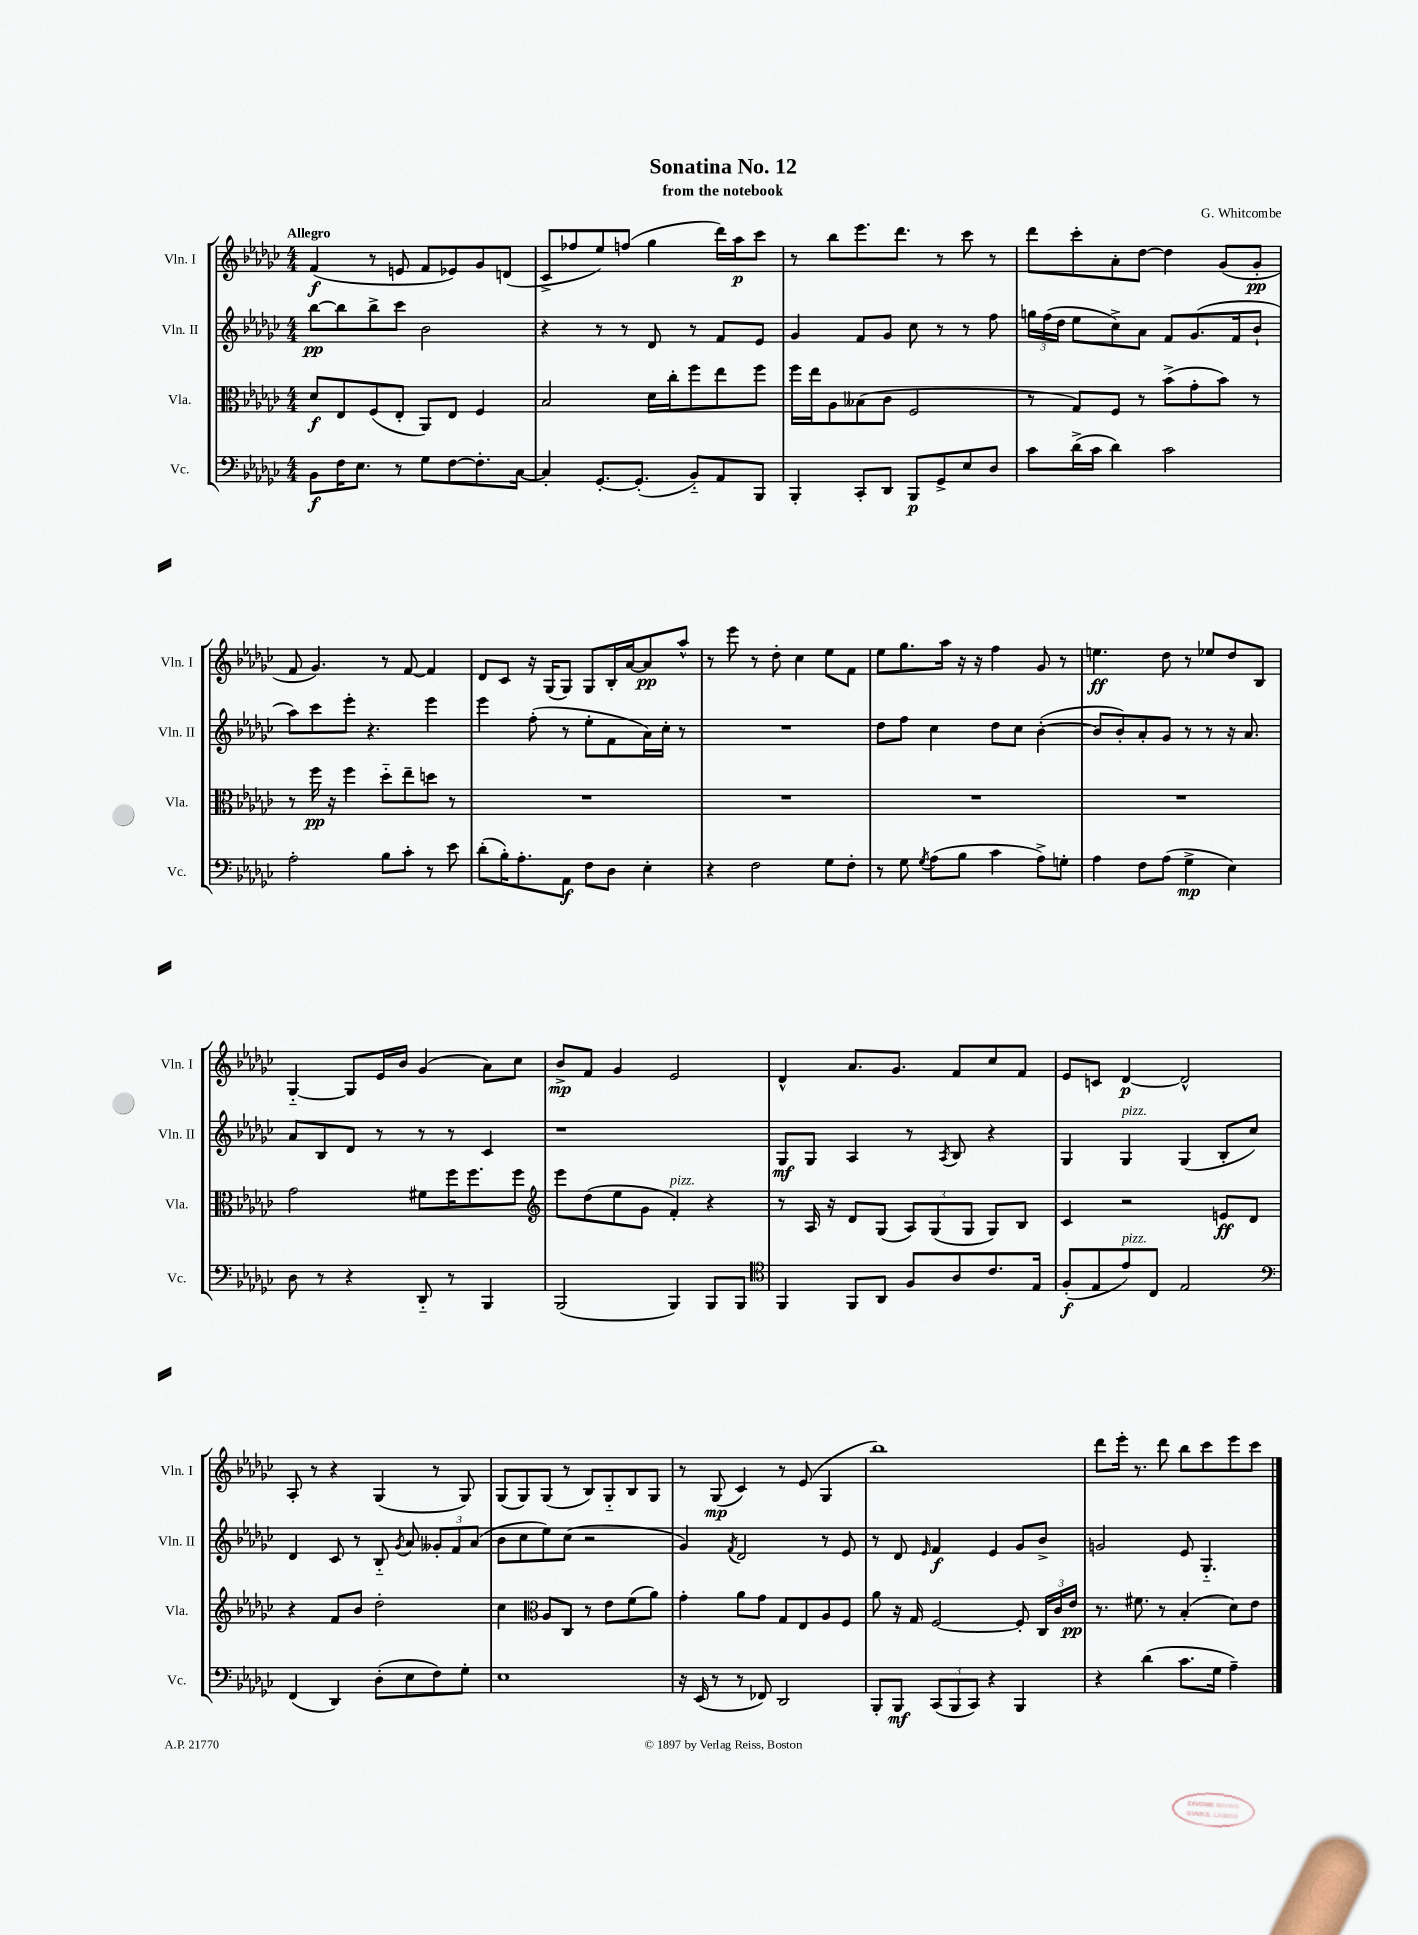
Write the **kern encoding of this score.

**kern	**dynam	**kern	**dynam	**kern	**dynam	**kern	**dynam
*part4	*part4	*part3	*part3	*part2	*part2	*part1	*part1
*staff4	*staff4	*staff3	*staff3	*staff2	*staff2	*staff1	*staff1
*I"Vc.	*	*I"Vla.	*	*I"Vln. II	*	*I"Vln. I	*
*I'Vc.	*	*I'Vla.	*	*I'Vln. II	*	*I'Vln. I	*
*clefF4	*	*clefC3	*	*clefG2	*	*clefG2	*
*k[b-e-a-d-g-c-]	*	*k[b-e-a-d-g-c-]	*	*k[b-e-a-d-g-c-]	*	*k[b-e-a-d-g-c-]	*
*M4/4	*	*M4/4	*	*M4/4	*	*M4/4	*
=1	=1	=1	=1	=1	=1	=1	=1
!	!	!	!	!	!	!LO:TX:a:B:t=Allegro	!
8BB-\L	f	8d-/L	f	[8bb-\L	pp	(4f/	f
16F\K	.	8E-/	.	8bb-\]	.	.	.
8.E-\J	.	.	.	.	.	.	.
.	.	(8F/	.	8bb-^\	.	8r	.
8r	.	8E-'/J	.	8ccc-\J	.	8en/	.
8G-\L	.	8AA-/L)	.	2b-\	.	8f/L	.
[8F\	.	8E-/J	.	.	.	8e-X/)	.
8.F'\]	.	4F/	.	.	.	8g-/	.
.	.	.	.	.	.	(8dn/J	.
[16C-\Jk	.	.	.	.	.	.	.
=2	=2	=2	=2	=2	=2	=2	=2
4C-'/]	.	2B-/	.	4r	.	8c-^/L	.
.	.	.	.	.	.	8ff-X/	.
[8.GG-'/L	.	.	.	8r	.	8ee-/)	.
.	.	.	.	8r	.	(8ffn/J	.
(8.GG-'/J]	.	.	.	.	.	.	.
.	.	16d-\LL	.	8d-/	.	4gg-\	.
.	.	16cc-'\J	.	.	.	.	.
8BB-/L)	.	8ff\	.	8r	.	.	.
8AA-/	.	8ee-\	.	8f/L	.	16ddd-\LL)	.
.	.	.	.	.	.	16aa-\J	p
8BBB-/J	.	8ff\J	.	8e-/J	.	8ccc-\J	.
=3	=3	=3	=3	=3	=3	=3	=3
4BBB-'/	.	16ff\LL	.	4g-/	.	8r	.
.	.	16ee-\J	.	.	.	.	.
.	.	8A-\	.	.	.	8bb-\L	.
8CC-'/L	.	(8B--X\	.	8f/L	.	8.eee-\	.
8DD-/J	.	8c-\J	.	8g-/J	.	.	.
.	.	.	.	.	.	8.ddd-\J	.
8BBB-/L	p	2F/	.	8cc-\	.	.	.
8GG-^/	.	.	.	8r	.	8r	.
8E-/	.	.	.	8r	.	8ccc-\	.
8D-/J	.	.	.	8ff\	.	8r	.
=4	=4	=4	=4	=4	=4	=4	=4
8c-\L	.	8r	.	24ggn\LL	.	8ddd-\L	.
.	.	.	.	(24ff\	.	.	.
.	.	.	.	24dd-\JJ	.	.	.
(16d-^\L	.	8G-/L)	.	8ee-\L	.	8ccc-'\	.
16c-\JJ	.	.	.	.	.	.	.
4d-\)	.	8F/J	.	8cc-^\)	.	8a-'\	.
.	.	8r	.	8a-\J	.	[8dd-\J	.
2c-\	.	(8b-^\L	.	8f/L	.	4dd-\]	.
.	.	8g-'\	.	(8.g-/	.	.	.
.	.	8b-\J)	.	.	.	(8g-/L	.
.	.	.	.	16f/k	.	.	.
.	.	8r	.	8b-`/J	.	8g-'/J	pp
!!LO:LB:g=z
=5	=5	=5	=5	=5	=5	=5	=5
2A-'\	.	8r	.	8aa-\L)	.	8f/	.
.	.	16ff\	pp	8ccc-\	.	4.g-/)	.
.	.	16r	.	.	.	.	.
.	.	4ff\	.	8eee-'\J	.	.	.
.	.	.	.	4.r	.	.	.
8B-\L	.	8dd-\L	.	.	.	8r	.
8c-'\J	.	8ee-~\	.	.	.	[8f/	.
8r	.	8ddn\J	.	4eee-\	.	4f/]	.
8e-\	.	8r	.	.	.	.	.
=6	=6	=6	=6	=6	=6	=6	=6
(8d-'\L	.	1r	.	4eee-\	.	8d-/L	.
16B-'\K)	.	.	.	.	.	8c-/J	.
8.A-'\	.	.	.	.	.	.	.
.	.	.	.	(8ff'\	.	16r	.
.	.	.	.	.	.	(16G-/KL	.
8AA-\J	f	.	.	8r	.	8G-/J)	.
8F\L	.	.	.	8ee-'\L	.	8G-/L	.
8D-\J	.	.	.	8f\	.	16B-'/L	.
.	.	.	.	.	.	[16a-/J	.
4E-'\	.	.	.	16a-\L)	.	8a-/]	pp
.	.	.	.	16cc-'\JJ	.	.	.
.	.	.	.	8r	.	8aa-^^/J	.
=7	=7	=7	=7	=7	=7	=7	=7
4r	.	1r	.	1r	.	8r	.
.	.	.	.	.	.	8eee-\	.
2F\	.	.	.	.	.	8r	.
.	.	.	.	.	.	8dd-'\	.
.	.	.	.	.	.	4cc-\	.
8G-\L	.	.	.	.	.	8ee-\L	.
8F'\J	.	.	.	.	.	8f\J	.
=8	=8	=8	=8	=8	=8	=8	=8
8r	.	1r	.	8dd-\L	.	8ee-\L	.
8G-\	.	.	.	8ff\J	.	8.gg-\	.
8qG-/	.	.	.	.	.	.	.
(8A-\L	.	.	.	4cc-\	.	.	.
.	.	.	.	.	.	16aa-\Jk	.
8B-\J	.	.	.	.	.	16r	.
.	.	.	.	.	.	16r	.
4c-\	.	.	.	8dd-\L	.	4ff\	.
.	.	.	.	8cc-\J	.	.	.
8A-^\L)	.	.	.	([4b-'\	.	8g-/	.
8Gn'\J	.	.	.	.	.	8r	.
=9	=9	=9	=9	=9	=9	=9	=9
4A-\	.	1r	.	8b-/L]	.	4.een\	ff
.	.	.	.	8b-'/)	.	.	.
8F\L	.	.	.	8a-'/	.	.	.
(8A-\J	.	.	.	8g-/J	.	8dd-\	.
4G-^\	mp	.	.	8r	.	8r	.
.	.	.	.	8r	.	8ee-X/L	.
4E-\)	.	.	.	16r	.	8dd-/	.
.	.	.	.	8.a-/	.	.	.
.	.	.	.	.	.	8B-/J	.
!!LO:LB:g=z
=10	=10	=10	=10	=10	=10	=10	=10
8D-\	.	2g-\	.	8a-/L	.	[4G-/	.
8r	.	.	.	8B-/	.	.	.
4r	.	.	.	8d-/J	.	8G-/L]	.
.	.	.	.	8r	.	16e-/L	.
.	.	.	.	.	.	16b-/JJ	.
8DD-/	.	8f#X\L	.	8r	.	(4g-/	.
8r	.	16ff\K	.	8r	.	.	.
.	.	8.ff\	.	.	.	.	.
4BBB-/	.	.	.	4c-/	.	8a-\L)	.
.	.	8ff\J	.	.	.	8cc-\J	.
=11	=11	=11	=11	=11	=11	=11	=11
*	*	*clefG2	*	*	*	*	*
(2BBB-/	.	8eee-\L	.	1r	.	8b-^/L	mp
.	.	(8dd-\	.	.	.	8f/J	.
.	.	8ee-\	.	.	.	4g-/	.
.	.	8g-\J	.	.	.	.	.
!	!	!LO:TX:a:i:t=pizz.	!	!	!	!	!
4BBB-/)	.	4f'/)	.	.	.	2e-/	.
8BBB-/L	.	4r	.	.	.	.	.
8BBB-/J	.	.	.	.	.	.	.
=12	=12	=12	=12	=12	=12	=12	=12
*clefC4	*	*	*	*	*	*	*
4FF/	.	8r	.	8G-/L	mf	4d-^^/	.
.	.	16A-/	.	8G-/J	.	.	.
.	.	16r	.	.	.	.	.
8FF/L	.	8d-/L	.	4A-/	.	8.a-/L	.
8AA-/J	.	(8G-/J	.	.	.	.	.
.	.	.	.	.	.	8.g-/J	.
8F/L	.	12A-/L)	.	8r	.	.	.
.	.	(12G-/	.	.	.	.	.
.	.	.	.	8qA-/	.	.	.
8A-/	.	.	.	8B-/	.	8f/L	.
.	.	12G-/J	.	.	.	.	.
8.c-/	.	8G-/L)	.	4r	.	8cc-/	.
.	.	8B-/J	.	.	.	8f/J	.
16E-/Jk	.	.	.	.	.	.	.
=13	=13	=13	=13	=13	=13	=13	=13
(8F'/L	f	4c-/	.	4G-/	.	8e-/L	.
8E-/	.	.	.	.	.	8cn/J	.
!	!	!	!	!LO:TX:a:i:t=pizz.	!	!	!
!LO:TX:a:i:t=pizz.	!	!	!	!	!	!	!
8e-/)	.	2r	.	4G-/	.	[4d-/	p
8C-/J	.	.	.	.	.	.	.
2E-/	.	.	.	(4G-/	.	2d-^^/]	.
.	.	8en/L	ff	8B-'/L	.	.	.
.	.	8d-/J	.	8cc-/J)	.	.	.
!!LO:LB:g=z
=14	=14	=14	=14	=14	=14	=14	=14
*clefF4	*	*	*	*	*	*	*
(4FF/	.	4r	.	4d-/	.	8A-'/	.
.	.	.	.	.	.	8r	.
4DD-/)	.	8f/L	.	8c-/	.	4r	.
.	.	8b-/J	.	8r	.	.	.
(8D-'\L	.	2dd-'\	.	8B-/	.	(4G-/	.
.	.	.	.	8qg-/	.	.	.
8E-\	.	.	.	8a-/	.	.	.
8F\)	.	.	.	12g--X'/L	.	8r	.
.	.	.	.	12f/	.	.	.
8G-'\J	.	.	.	.	.	8G-/)	.
.	.	.	.	(12a-/J	.	.	.
=15	=15	=15	=15	=15	=15	=15	=15
1E-	.	4cc-\	.	8b-\L	.	(8G-/L	.
.	.	.	.	8cc-\	.	8G-/)	.
*	*	*clefC3	*	*	*	*	*
.	.	8A-/L	.	8ee-\)	.	(8G-/J	.
.	.	8C-/J	.	(8cc-\J	.	8r	.
.	.	8r	.	2r	.	8B-/L)	.
.	.	8e-\L	.	.	.	8G-/	.
.	.	(8f\	.	.	.	8B-/	.
.	.	8a-\J)	.	.	.	8G-/J	.
=16	=16	=16	=16	=16	=16	=16	=16
16r	.	4g-'\	.	4g-/)	.	8r	.
(16EE-/	.	.	.	.	.	.	.
8r	.	.	.	.	.	(8G-/	mp
.	.	.	.	8qf/	.	.	.
8r	.	8a-\L	.	2d-/	.	4c-/)	.
8FF-X/)	.	8g-\J	.	.	.	.	.
2DD-/	.	8G-/L	.	.	.	8r	.
.	.	8E-/	.	.	.	(8e-/	.
.	.	8A-/	.	8r	.	4G-/	.
.	.	8F/J	.	8e-/	.	.	.
=17	=17	=17	=17	=17	=17	=17	=17
8BBB-'/L	.	8a-\	.	8r	.	1bb-)	.
8BBB-/J	mf	16r	.	8d-/	.	.	.
.	.	16G-/	.	.	.	.	.
.	.	.	.	16qqe-/	.	.	.
(12CC-/L	.	[2F/	.	4f/	f	.	.
12BBB-/	.	.	.	.	.	.	.
12CC-/J)	.	.	.	.	.	.	.
4r	.	.	.	4e-/	.	.	.
4BBB-/	.	8F'/]	.	8g-/L	.	.	.
.	.	24C-/LL	.	8b-^/J	.	.	.
.	.	24c-/	.	.	.	.	.
.	.	24e-/JJ	pp	.	.	.	.
=18	=18	=18	=18	=18	=18	=18	=18
4r	.	8.r	.	2gn/	.	8ddd-\L	.
.	.	.	.	.	.	16eee-'\Jk	.
.	.	8.f#X\	.	.	.	8.r	.
(4d-\	.	.	.	.	.	.	.
.	.	8r	.	.	.	8ddd-\	.
8.c-\L	.	(4B-'/	.	8e-/	.	8bb-\L	.
.	.	.	.	4.G-/	.	8ccc-\	.
16G-\Jk	.	.	.	.	.	.	.
4A-~\)	.	8d-\L)	.	.	.	8eee-\	.
.	.	8e-\J	.	.	.	8ccc-\J	.
==	==	==	==	==	==	==	==
*-	*-	*-	*-	*-	*-	*-	*-
